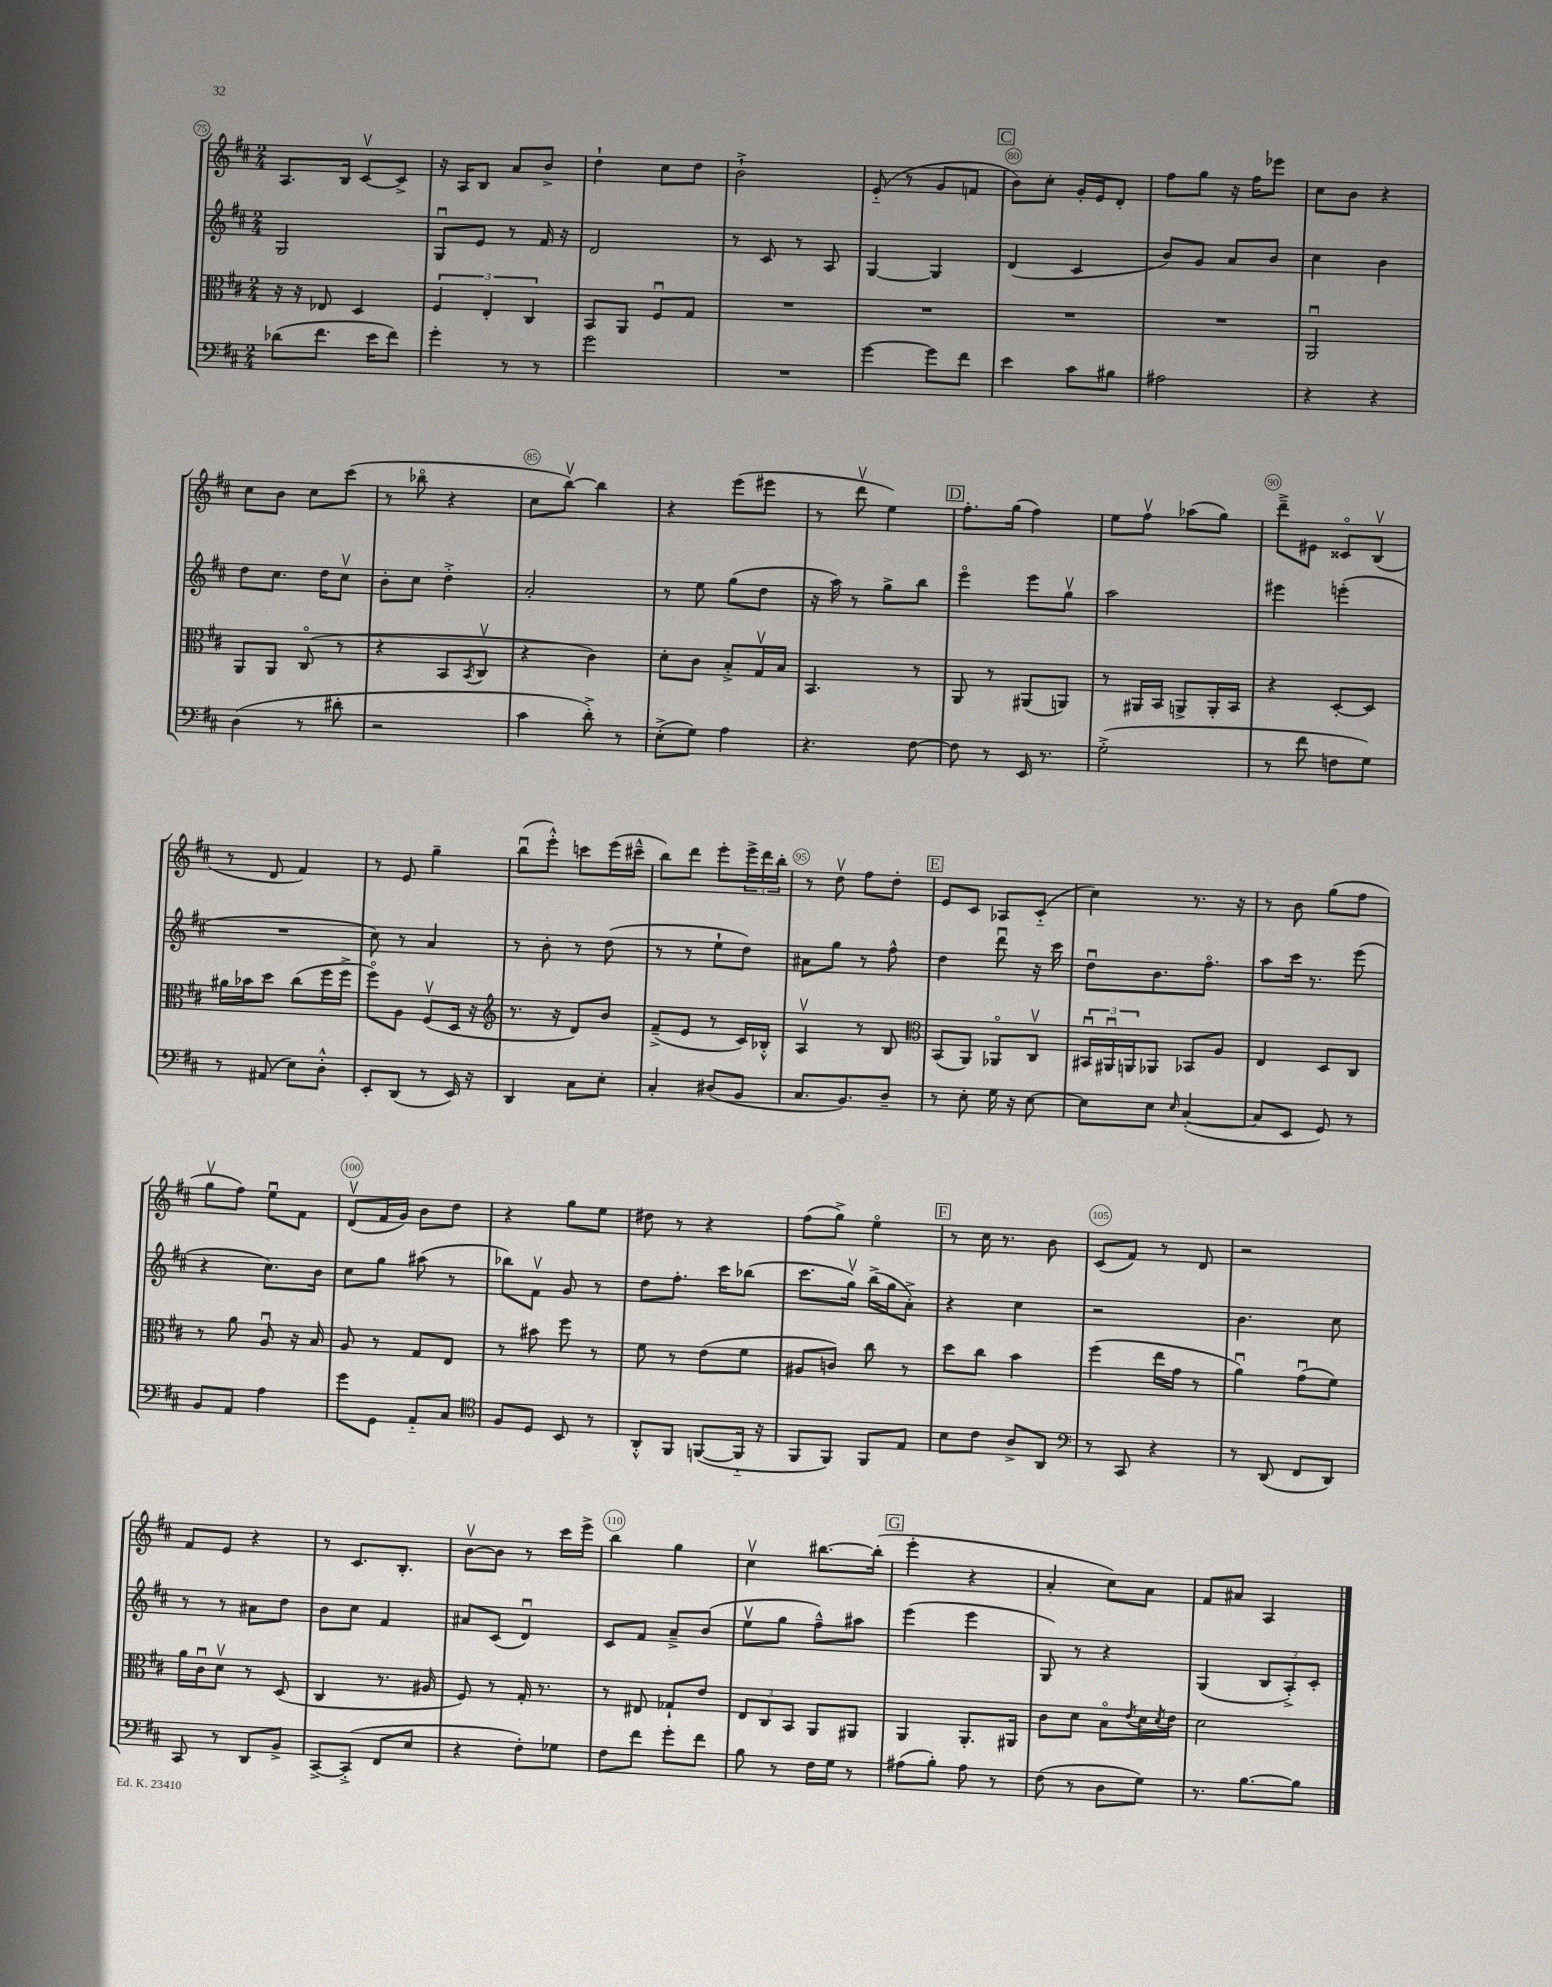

**kern	**kern	**kern	**kern
*part4	*part3	*part2	*part1
*staff4	*staff3	*staff2	*staff1
*clefF4	*clefC3	*clefG2	*clefG2
*k[f#c#]	*k[f#c#]	*k[f#c#]	*k[f#c#]
*M2/4	*M2/4	*M2/4	*M2/4
=75	=75	=75	=75
(8d-X\L	16r	2G/	8.A/L
.	16r	.	.
8.f#\J	8E-X/	.	.
.	.	.	16B/Jk
.	4D/	.	[8c#v/L
16e\KL	.	.	.
8f#\J)	.	.	8c#^/J]
=76	=76	=76	=76
4g'\	6F#/	8Gu/L	16r
.	.	.	16A/KL
.	.	8e/J	8B/J
.	6E'/	.	.
8r	.	8r	8a/L
.	6C#/	.	.
8r	.	16f#/	8b^/J
.	.	16r	.
=77	=77	=77	=77
2g\	8BB/L	2d/	4dd`\
.	8AA/J	.	.
.	8F#u/L	.	8cc#\L
.	8G/J	.	8dd\J
=78	=78	=78	=78
2r	2r	8r	2b`^\
.	.	8c#/	.
.	.	8r	.
.	.	8A/	.
=79	=79	=79	=79
[4g\	2r	[4G/	(8e/
.	.	.	8r
8g\L]	.	4G/]	8g/L
8f#\J	.	.	8fn/J
!!LO:REH:place=s1:t=C
=80	=80	=80	=80
4e\	2r	(4d/	8b\L)
.	.	.	8cc#'\J
8c#\L	.	4c#/	16g'/LL
.	.	.	16e/J
8B#X\J	.	.	8d'/J
=81	=81	=81	=81
2A#X\	2r	8b/L)	8ff#\L
.	.	8g/J	8gg\J
.	.	8a/L	16r
.	.	.	16ff#\KL
.	.	8b/J	8eee-X\J
=82	=82	=82	=82
4r	2AAu/	4cc#\	8cc#\L
.	.	.	8b\J
4r	.	4b\	4r
!!LO:LB:g=z
=83	=83	=83	=83
(4D\	8AA/L	8dd\L	8cc#\L
.	8AA/J	8.cc#\J	8b\J
8r	(8C#/	.	8cc#\L
.	.	16dd\KL	.
8d#X'\	8r	8cc#v\J	(8ccc#\J
=84	=84	=84	=84
2r	4r	8b'\L	8r
.	.	8cc#\J	8bb-X\
.	8BB/L	4dd'^\	4r
.	8qBB/	.	.
.	8C#v/J	.	.
=85	=85	=85	=85
4c#\	4r	2a'/	8cc#\L
.	.	.	[8bbv\J)
8d'^\)	4c#\)	.	4bb\]
8r	.	.	.
=86	=86	=86	=86
(8E'^\L	8d'\L	8r	4r
8G\J)	8c#\J	8ee\	.
4A\	8B'^/L	(8gg\L	(8eee\L
.	16Gv/L	8dd\J	8eee#X\J
.	16B/JJ	.	.
=87	=87	=87	=87
4.r	4.BB/	16r	8r
.	.	16aa\)	.
.	.	8r	8dddv\
.	.	8gg^\L	4ee\)
[8F#\	8r	8bb\J	.
!!LO:REH:place=s1:t=D
=88	=88	=88	=88
8F#\]	8AA/	4eee\	8.ff#'\L
8r	8r	.	.
.	.	.	(16gg\Jk
16EE/	(8AA#X/L	8eee\L	4ff#\)
8.r	.	.	.
.	8AAn/J)	8ggv\J	.
=89	=89	=89	=89
(2G'^\	8r	2aa\	8ee\L
.	16AA#X/LL	.	8ff#v\J
.	16BB/JJ	.	.
.	8AAn^/L	.	(8aa-X\L
.	16AA'/L	.	8gg\J)
.	16BB/JJ	.	.
=90	=90	=90	=90
8r	4r	4eee#X\	8ddd~^\L
8f#\	.	.	8e#X\J
8Fn\L	[8D'/L	(4eeen'\	8c##X/L
8G\J)	8D/J]	.	(8Bv/J
!!LO:LB:g=z
=91	=91	=91	=91
8r	16a#X\LL	2r	8r
.	16b-X\J	.	.
(8AA#X/	8dd\J	.	8d/
8E\L)	(8cc#\L	.	4f#/)
8D'^^\J	16ff#\L	.	.
.	16ff#^\JJ	.	.
=92	=92	=92	=92
8EE'/L	8ff#\L)	8cc#\)	8r
(8DD/J	8A\J	8r	8e/
8r	(8F#v/L	4a/	4gg~\
16EE/)	16D/Jk	.	.
16r	16r	.	.
=93	=93	=93	=93
*	*clefG2	*	*
4DD/	8.r	8r	(8bbu\L
.	.	8b'\	8eee'^^\J)
.	16r	.	.
8C#\L	8d/L)	8r	8cccn\L
8E'\J	8b/J	(8dd\	(16eee\L
.	.	.	16ccc#X~^^\JJ
=94	=94	=94	=94
4C#'/	(8f#~^/L	8r	8bb\L)
.	8e/J	8r	8ddd\J
(8D#X/L	8r	8ee`\L	8eee'\L
8BB/J	16c#/LL)	8dd\J)	24eee^\L
.	.	.	24ddd\
.	16B-X'^^/JJ	.	.
.	.	.	24bb'\JJ
=95	=95	=95	=95
8.C#/L	4Av/	8a#X\L	8r
.	.	8gg\J	8ddv\
8.BB/)	.	.	.
.	8r	8r	8ff#\L
8D~/J	8B/	8ff#^^\	8dd'\J
!!LO:REH:place=s1:t=E
=96	=96	=96	=96
*	*clefC3	*	*
8r	(8BB/L	4dd\	8e/L
8E'\	8AA/J)	.	8c#/J
16G\	8AA-X/L	8dddu\	8A-X/L
16r	.	.	.
[8E\	8C#v/J	16r	(8c#/J
.	.	16ccc#\	.
=97	=97	=97	=97
8E\L]	24BB#Xu/LL	8ddu\L	4cc#\)
.	24AA#Xu/	.	.
.	24AAn/J	.	.
8E\J	8AA-X/J	8.b\	.
16qqE/	.	.	.
([4C#'/	8BB-X/L	.	8.r
.	.	8.ff#\J	.
.	8A/J	.	.
.	.	.	16r
=98	=98	=98	=98
8C#/L]	4E/	8aa\L	8r
8EE/J	.	16ccc#\Jk	8b\
.	.	8.r	.
8GG/)	8D/L	.	(8gg\L
8r	8C#/J	(8eee\	8ff#\J
!!LO:LB:g=z
=99	=99	=99	=99
8BB/L	8r	4r	8ggv\L
8AA/J	8a\	.	8ff#\J)
4A\	8Au/	8.cc#\L)	8eeu\L
.	16r	.	8f#\J
.	16B/	16b\Jk	.
=100	=100	=100	=100
8g\L	8A/	8cc#\L	(8dv/L
8GG\J	8r	8gg\J	16f#/L
.	.	.	16g/JJ)
8AA/L	8G/L	(8aa#X\	8b\L
8C#/J	8E/J	8r	8dd\J
=101	=101	=101	=101
*clefC4	*	*	*
8F#/L	8r	8bb-X\L)	4r
8D/J	8b#X\	8f#v\J	.
8BB/	8ff#\	8g/	8gg\L
8r	8r	8r	8ee\J
=102	=102	=102	=102
8AA'^^/L	8f#\	8dd\L	8dd#X\
8FF#/J	8r	8.ff#'\J	8r
([8FFn/L	(8e\L	.	4r
.	.	16ccc#\KL	.
16FF/Jk]	8f#\J	(8bb-X\J	.
16r	.	.	.
=103	=103	=103	=103
8FF#/L	8A#X/L	8.ccc#\L	(8ff#\L
8FF#/J)	8cn/J)	.	8gg^\J)
.	.	16ggv\Jk)	.
8FF#/L	8cc#\	(16bb^\LL	4ee\
.	.	16gg\J	.
8E/J	8r	8a'^\J)	.
!!LO:REH:place=s1:t=F
=104	=104	=104	=104
8B\L	8dd\L	4r	8r
8c#\J	8cc#\J	.	16cc#\
.	.	.	8.r
8A^/L	4b\	4cc#\	.
8AA/J	.	.	8b\
=105	=105	=105	=105
*clefF4	*	*	*
8r	(4ff#\	2r	(8c#/L
8CC#/	.	.	8f#/J)
4r	16ee\LL	.	8r
.	16g\JJ	.	.
.	8r	.	8d/
=106	=106	=106	=106
8r	4au\)	4.b\	2r
(8DD/	.	.	.
8FF#/L	(8gu\L	.	.
8DD/J)	8f#\J)	8cc#\	.
!!LO:LB:g=z
=107	=107	=107	=107
8CC#/	16a\LL	8r	8f#/L
.	16c#u\J	.	.
8r	8dv\J	8r	8e/J
8DD/L	8r	8a#X\L	4r
8BB^/J	(8D/	8dd\J	.
=108	=108	=108	=108
[8CC#^/L	4C#/	8b\L	8r
(8CC#'^/J]	.	8cc#\J	8.c#/L
8FF#/L	8.r	4f#/	.
.	.	.	8.B'/J
8E/J	.	.	.
.	16A#X/	.	.
=109	=109	=109	=109
4r	8F#/)	8a#X/L	[8bv\L
.	8r	(8c#/J	8b\J]
8F#'\L)	16G'/	4du/)	8r
.	8.r	.	.
8G-X\J	.	.	16ccc#\LL
.	.	.	16eee^\JJ
=110	=110	=110	=110
8F#\L	8r	8c#/L	4bb\
8f#\J	8E#X/	8f#/J	.
8g'\L	8G-X`/L	8a~^/L	4gg\
8f#\J	8e/J	(8b/J	.
=111	=111	=111	=111
8B\	12E/L	8eev\L	4cc#v\
.	12C#/	.	.
8r	.	8gg\J	.
.	12BB/J	.	.
16F#\LL	8AA/L	8ff#~^^\L)	[8.bb#X\L
16G\JJ	.	.	.
8r	8AA#X/J	8aa#X\J	.
.	.	.	(16bb#'\Jk]
!!LO:REH:place=s1:t=G
=112	=112	=112	=112
(8A#X\L	4AA/	(4eee\	4eee'\
8B'\J)	.	.	.
8A#\	8.AA'/L	4eee\	4r
8r	.	.	.
.	16AA#X/Jk	.	.
=113	=113	=113	=113
(8F#\	8c#\L	8G/)	4a'/
8r	8d\J	8r	.
8D\L	8B\L	4r	8cc#\L)
.	8qe/	.	.
8G\J)	16d\L	.	8a\J
.	8qd/	.	.
.	16e\JJ	.	.
=114	=114	=114	=114
8.r	2d\	(4G/	8f#/L
.	.	.	8a#X/J
[8.B\L	.	.	.
.	.	12B/L	4A/
.	.	12A'^/)	.
8B\J]	.	.	.
.	.	12c#'/J	.
==	==	==	==
*-	*-	*-	*-
